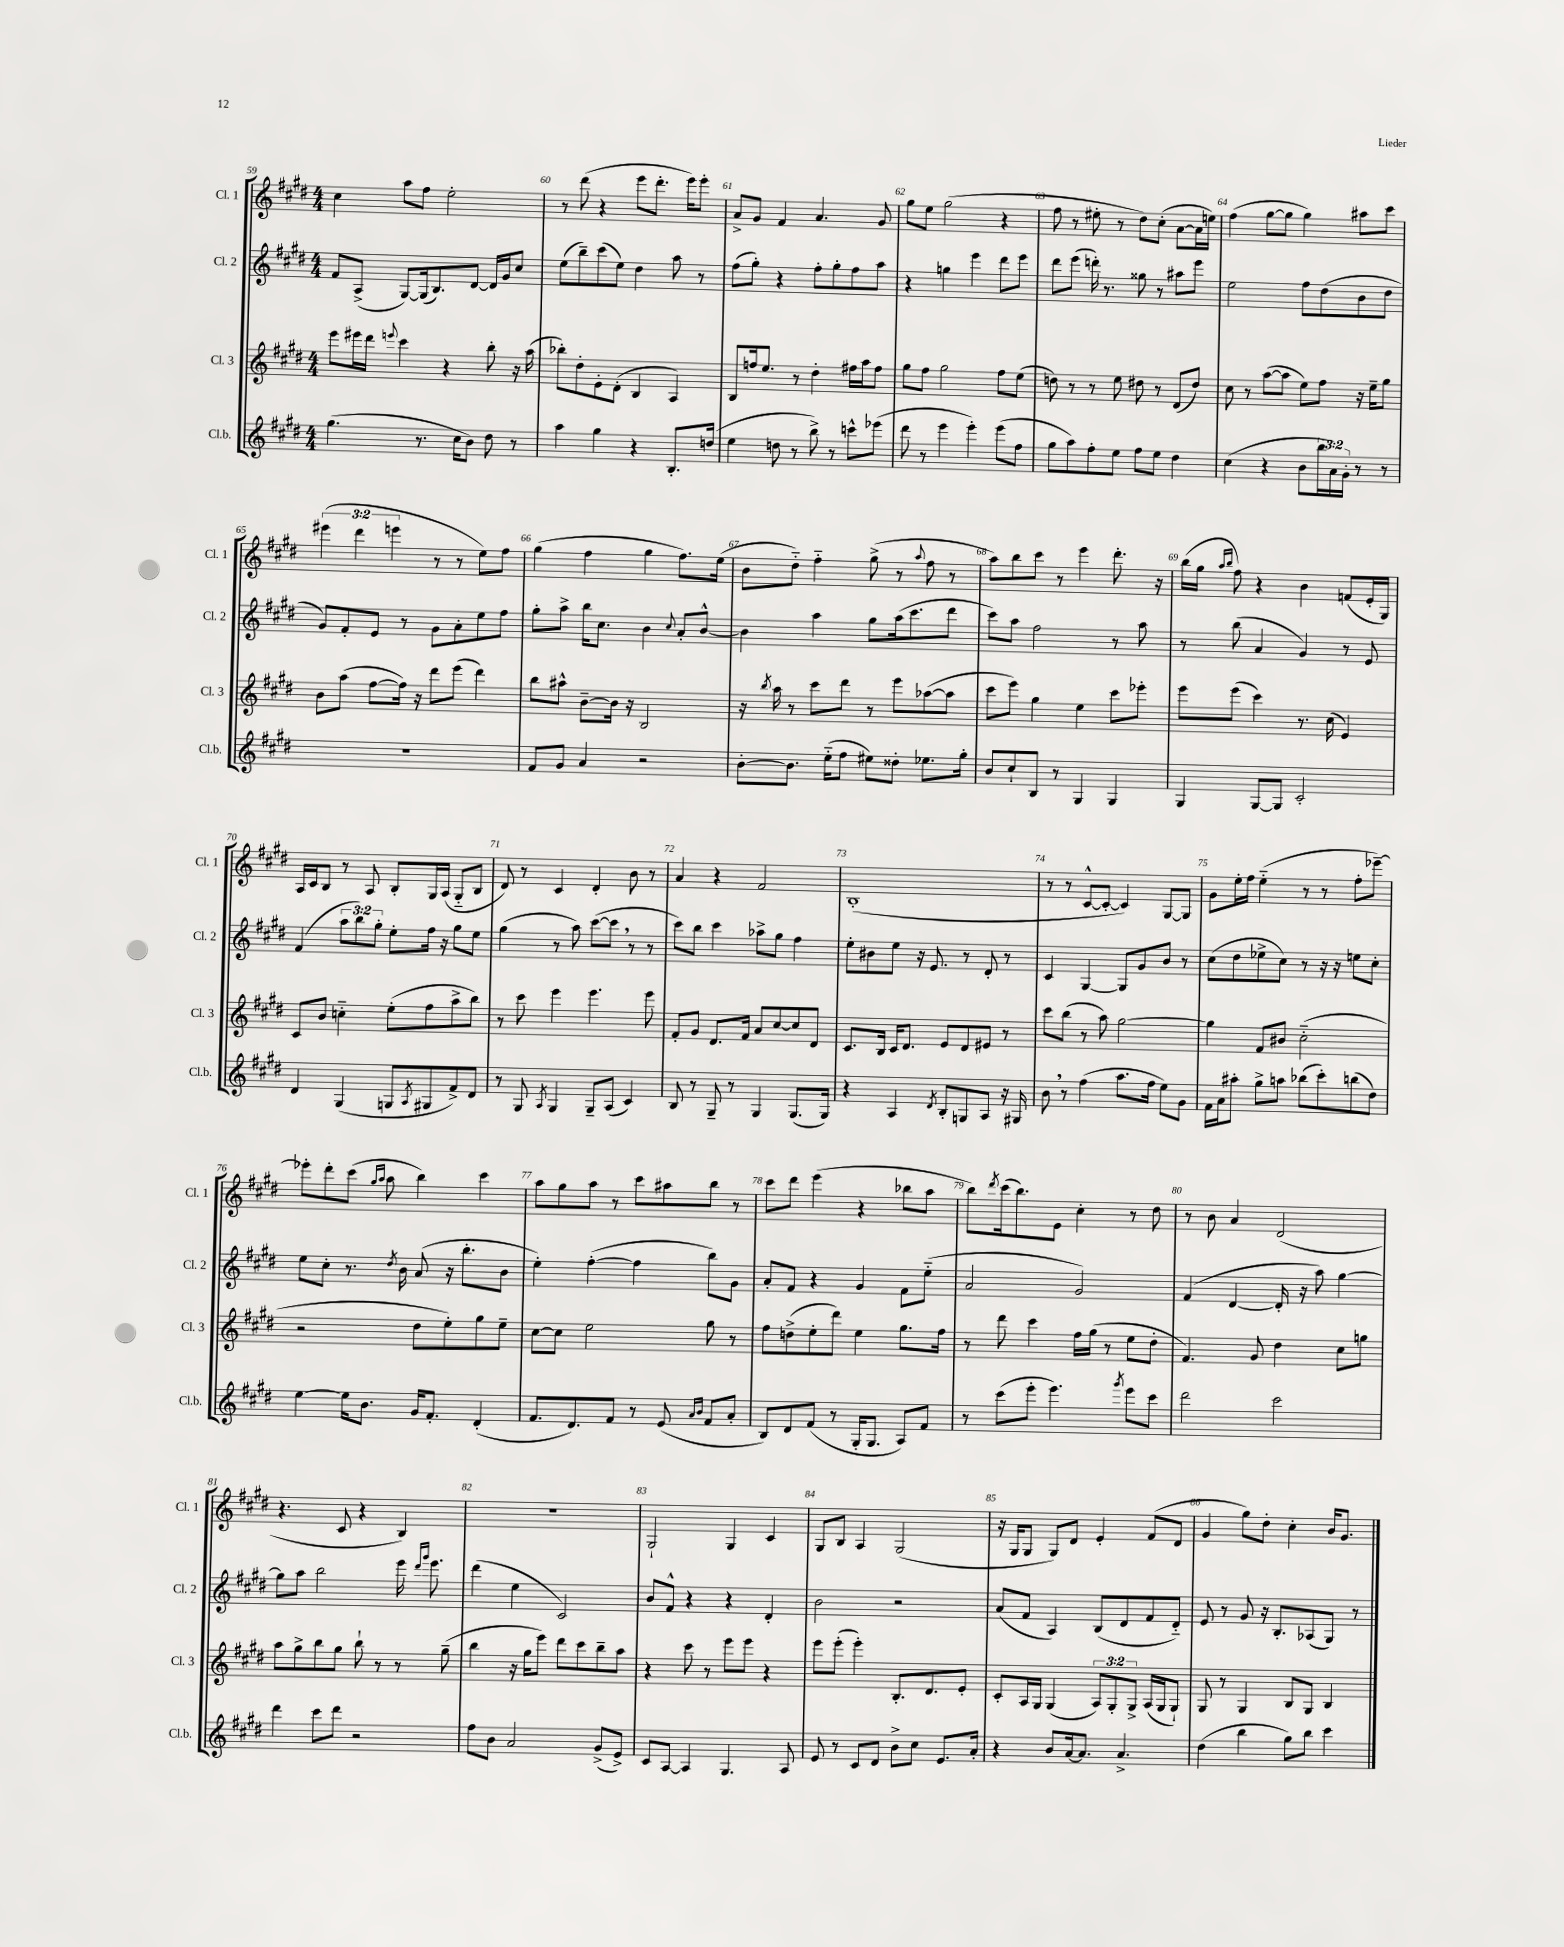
<<
\new StaffGroup <<
\new Staff = "s0" \with { instrumentName = "Cl. 1" shortInstrumentName = "Cl. 1" } {
    \clef treble \key e \major \numericTimeSignature \time 4/4 \override Staff.TupletNumber.text = #tuplet-number::calc-fraction-text
    cis''4 a''8 fis''8 e''2-. |
    r8 dis'''8( r4 e'''8 dis'''8.-. e'''16) e'''8-. |
    a'8-> gis'8 fis'4 a'4. gis'8 |
    gis''8 e''8 gis''2( r4 |
    fis''8 r8 eis''8-. r8 dis''8) cis''8-.( a'8~ a'16 e''16) |
    fis''4( gis''8~ gis''8 gis''4) ais''8 cis'''8 |
    \tuplet 3/2 { eis'''4( dis'''4 e'''4 } r8 r8 e''8) fis''8 |
    gis''4( fis''4 gis''4 fis''8.) e''16( |
    b'8 dis''8-_) fis''4-_ gis''8->( r8 \appoggiatura { a''8 } fis''8 r8 |
    a''8) b''8 cis'''8 r8 e'''4 dis'''8.-. r16 |
    b''16( gis''16 \grace { a''16 b''16 } fis''8) r4 b'4 f'8( e'16-. gis16) |
    a16 cis'16 b8 r8 a8 b8-. gis16 a16( gis8-_ b8 |
    dis'8) r8 cis'4 dis'4-. b'8 r8 |
    a'4 r4 fis'2 |
    b1-.( |
    r8 r8 cis'8~-^ cis'8~-. cis'4) gis8~ gis8 |
    gis'8 e''16-. fis''16 e''4-_( r8 r8 fis''8-. ees'''8~--) |
    ees'''8-. dis'''8-. cis'''8( \grace { gis''16 a''16 } a''8 b''4) cis'''4 |
    a''8 gis''8 a''8 r8 cis'''8 ais''8 b''8 r8 |
    cis'''8 dis'''8 e'''4( r4 bes''8 a''8 |
    b''8) \acciaccatura { dis'''8 } cis'''16( b''8.) e'8 cis''4-. r8 dis''8 |
    r8 b'8 a'4 dis'2( |
    r4. cis'8 r4 b4) |
    R1 |
    gis2-! gis4 cis'4 |
    gis8 b8 a4 gis2( |
    r16 gis16 gis8 gis8) dis'8 e'4-. fis'8( dis'8 |
    gis'4 gis''8) dis''8-. cis''4-. b'16 gis'8. \bar "|." |
}
\new Staff = "s1" \with { instrumentName = "Cl. 2" shortInstrumentName = "Cl. 2" } {
    \clef treble \key e \major \numericTimeSignature \time 4/4 \override Staff.TupletNumber.text = #tuplet-number::calc-fraction-text
    fis'8 a8->( gis8~) gis16( b8.) dis'8~ dis'16 gis'16 cis''8 |
    e''8( b''8--) cis'''8( e''8) dis''4 a''8 r8 |
    fis''8( gis''8-.) r4 fis''8-. gis''8-. fis''8 a''8 |
    r4 g''4 e'''4 dis'''8 e'''8 |
    dis'''8 e'''8( d'''16-.) r8. gisis''8 r8 ais''8 e'''8 |
    e''2 fis''8 dis''8( b'8 dis''8 |
    gis'8) fis'8-. e'8 r8 gis'8 a'8-. e''8 fis''8 |
    gis''8-. a''8-> b''16 cis''8. b'4 \appoggiatura { cis''8 } a'8-. b'8~-^ |
    b'4 a''4 gis''8 a''16( cis'''8. dis'''8 |
    cis'''8) a''8 fis''2 r8 a''8 |
    r8 b''8( a'4 gis'4) r8 e'8 |
    fis'4( \tuplet 3/2 { a''8 b''8) gis''8-. } e''8-. fis''16 r16 gis''8 e''8 |
    gis''4( r8 a''8) cis'''8~( cis'''8 \breathe r8 r8 |
    cis'''8) b''8 cis'''4 aes''8-> gis''8 fis''4 |
    e''8-. bis'8 e''8 r16 e'8. r8 dis'8-. r8 |
    cis'4 gis4~ gis8 gis'8 b'8 r8 |
    cis''8( dis''8 ees''8-> cis''8) r8 r16 r16 e''8 cis''8-. |
    e''8 cis''8-. r8. \acciaccatura { dis''8 } b'16 a'8( r16 b''8.-. b'8 |
    e''4-.) fis''4~-.( fis''4 b''8) gis'8 |
    a'8-. fis'8 r4 gis'4 fis'8 e''8-_( |
    a'2 gis'2) |
    fis'4( dis'4~ dis'16-. r16 a''8) gis''4~ |
    gis''8 a''8 b''2 e'''16 \grace { dis'''16 gis'''16 } e'''8. |
    dis'''4( e''4 cis'2) |
    b'8 fis'8-^ r4 r4 dis'4-. |
    b'2 r2 |
    a'8( fis'8 a4) b8( dis'8 fis'8 dis'8-_) |
    e'8 r8 gis'8 r16 b8.-. aes8( gis8) r8 \bar "|." |
}
\new Staff = "s2" \with { instrumentName = "Cl. 3" shortInstrumentName = "Cl. 3" } {
    \clef treble \key e \major \numericTimeSignature \time 4/4 \override Staff.TupletNumber.text = #tuplet-number::calc-fraction-text
    e'''8 eis'''16 dis'''16 \appoggiatura { e'''8 } cis'''4 r4 b''8-. r16 a''16( |
    bes''8-.) dis''8-. e'8-. dis'8-.( b4 a4) |
    b8 f''16 e''8. r8 dis''4-. fis''16 a''16 fis''8 |
    gis''8 fis''8 gis''2 fis''8 e''8( |
    d''8) r8 r8 e''8 dis''8 r8 dis'8( dis''8) |
    cis''8 r8 a''8~( a''8 e''8) fis''8 r16 e''16-- gis''8 |
    b'8 a''8( fis''8~ fis''16) r16 dis'''8 e'''8( dis'''4) |
    b''8 ais''8-^ b'8~-- b'16 r16 b2 |
    r16 \acciaccatura { b''8 } a''16 r8 cis'''8 dis'''8 r8 e'''8 aes''8~( aes''8 |
    cis'''8 e'''8) gis''4 e''4 cis'''8 ees'''8-. |
    e'''8 e'''8( cis'''4) r8. cis''16( e'4) |
    cis'8 b'8 c''4-_ e''8-.( fis''8 a''8-> b''8) |
    r8 cis'''8 e'''4 e'''4. e'''8 |
    fis'8-. gis'8 dis'8. fis'16 a'8 cis''8~ cis''8 dis'8 |
    cis'8. b16 cis'16 dis'8. e'8 dis'8 eis'8 r8 |
    cis'''8 b''8( r8 a''8) gis''2~ |
    gis''4 fis'8 bis'8 cis''2-_( |
    r2 dis''8 e''8-.) gis''8 e''8-- |
    cis''8~ cis''8 e''2 gis''8 r8 |
    fis''8 d''8->( e''8-. dis'''8) e''4 gis''8. fis''16 |
    r8 dis'''8 cis'''4 fis''16 gis''16( r8 e''8 dis''8-. |
    fis'4.) gis'8 dis''4 cis''8 g''8 |
    a''8 gis''8-> b''8 gis''8 b''8-! r8 r8 gis''8--( |
    b''4 r16 gis''16 e'''8) dis'''8 cis'''8 b''8-- a''8 |
    r4 cis'''8 r8 e'''8 e'''8 r4 |
    e'''8 e'''8-.( e'''4-.) b8.-. dis'8. e'8-. |
    cis'8-. a16 gis16 gis4( \tuplet 3/2 { a8) gis8-. gis8-> } a16( gis16 gis8-!) |
    gis8 r8 gis4 b8 gis8 b4 \bar "|." |
}
\new Staff = "s3" \with { instrumentName = "Cl.b." shortInstrumentName = "Cl.b." } {
    \clef treble \key e \major \numericTimeSignature \time 4/4 \override Staff.TupletNumber.text = #tuplet-number::calc-fraction-text
    gis''4.( r8. cis''16 b'8) dis''8 r8 |
    a''4 gis''4 r4 b8.-. d''16( |
    e''4 d''8 r8 b''8->) r8 c'''8-^ ees'''8( |
    dis'''8 r8 e'''4 e'''4-.) e'''8( fis''8 |
    gis''8 a''8) fis''8-. e''8 fis''8 e''8 dis''4 |
    cis''4( r4 b'8 \tuplet 3/2 { b''16 a'16) gis'16-. } r8 r8 |
    R1 |
    fis'8 gis'8 a'4 r2 |
    b'8~-. b'8. e''16-_( fis''8 eis''8) disis''8-. ees''8. gis''16-. |
    b'8 cis''8-! b8 r8 gis4 gis4 |
    gis4 gis8~ gis8 cis'2-. |
    dis'4 gis4( g8 \acciaccatura { a8 } gis8 fis'8->) dis'8 |
    r8 gis8 \acciaccatura { a8 } gis4 gis8-- a8( cis'4) |
    b8 r8 gis8-- r8 gis4 gis8.( gis16) |
    r4 a4 \acciaccatura { dis'8 } b8-. g8 a8 r16 gis16 |
    b'8 \breathe r8 fis''4( a''8. fis''16 e''8) gis'8 |
    fis'16 a'16 ais''8-. gis''8-> a''8 bes''8( cis'''8-.) b''8( dis''8) |
    e''4~ e''16 b'8. gis'16 fis'8.-. dis'4-.( |
    fis'8. dis'8.) fis'8 r8 e'8( \grace { a'16 b'16 } fis'8 a'8-. |
    b8) dis'8 fis'8( r8 gis16-. gis8. a8) fis'8 |
    r8 cis'''8( e'''8-. e'''4.) \acciaccatura { gis'''8 } e'''8 cis'''8 |
    dis'''2 cis'''2 |
    dis'''4 cis'''8 dis'''8 r2 |
    fis''8 b'8 a'2 gis'8->( e'8->) |
    cis'8 a8~ a4 gis4. a8 |
    e'8 r8 cis'8 dis'8 b'8-> cis''8 e'8. a'16-. |
    r4 b'8 a'16~ a'8. a'4.-> |
    dis''4( b''4 gis''8) b''8 cis'''4 \bar "|." |
}
>>
>>
\layout { \context { \Score currentBarNumber = #59 \override BarNumber.break-visibility = ##(#f #t #t) barNumberVisibility = #all-bar-numbers-visible } }
